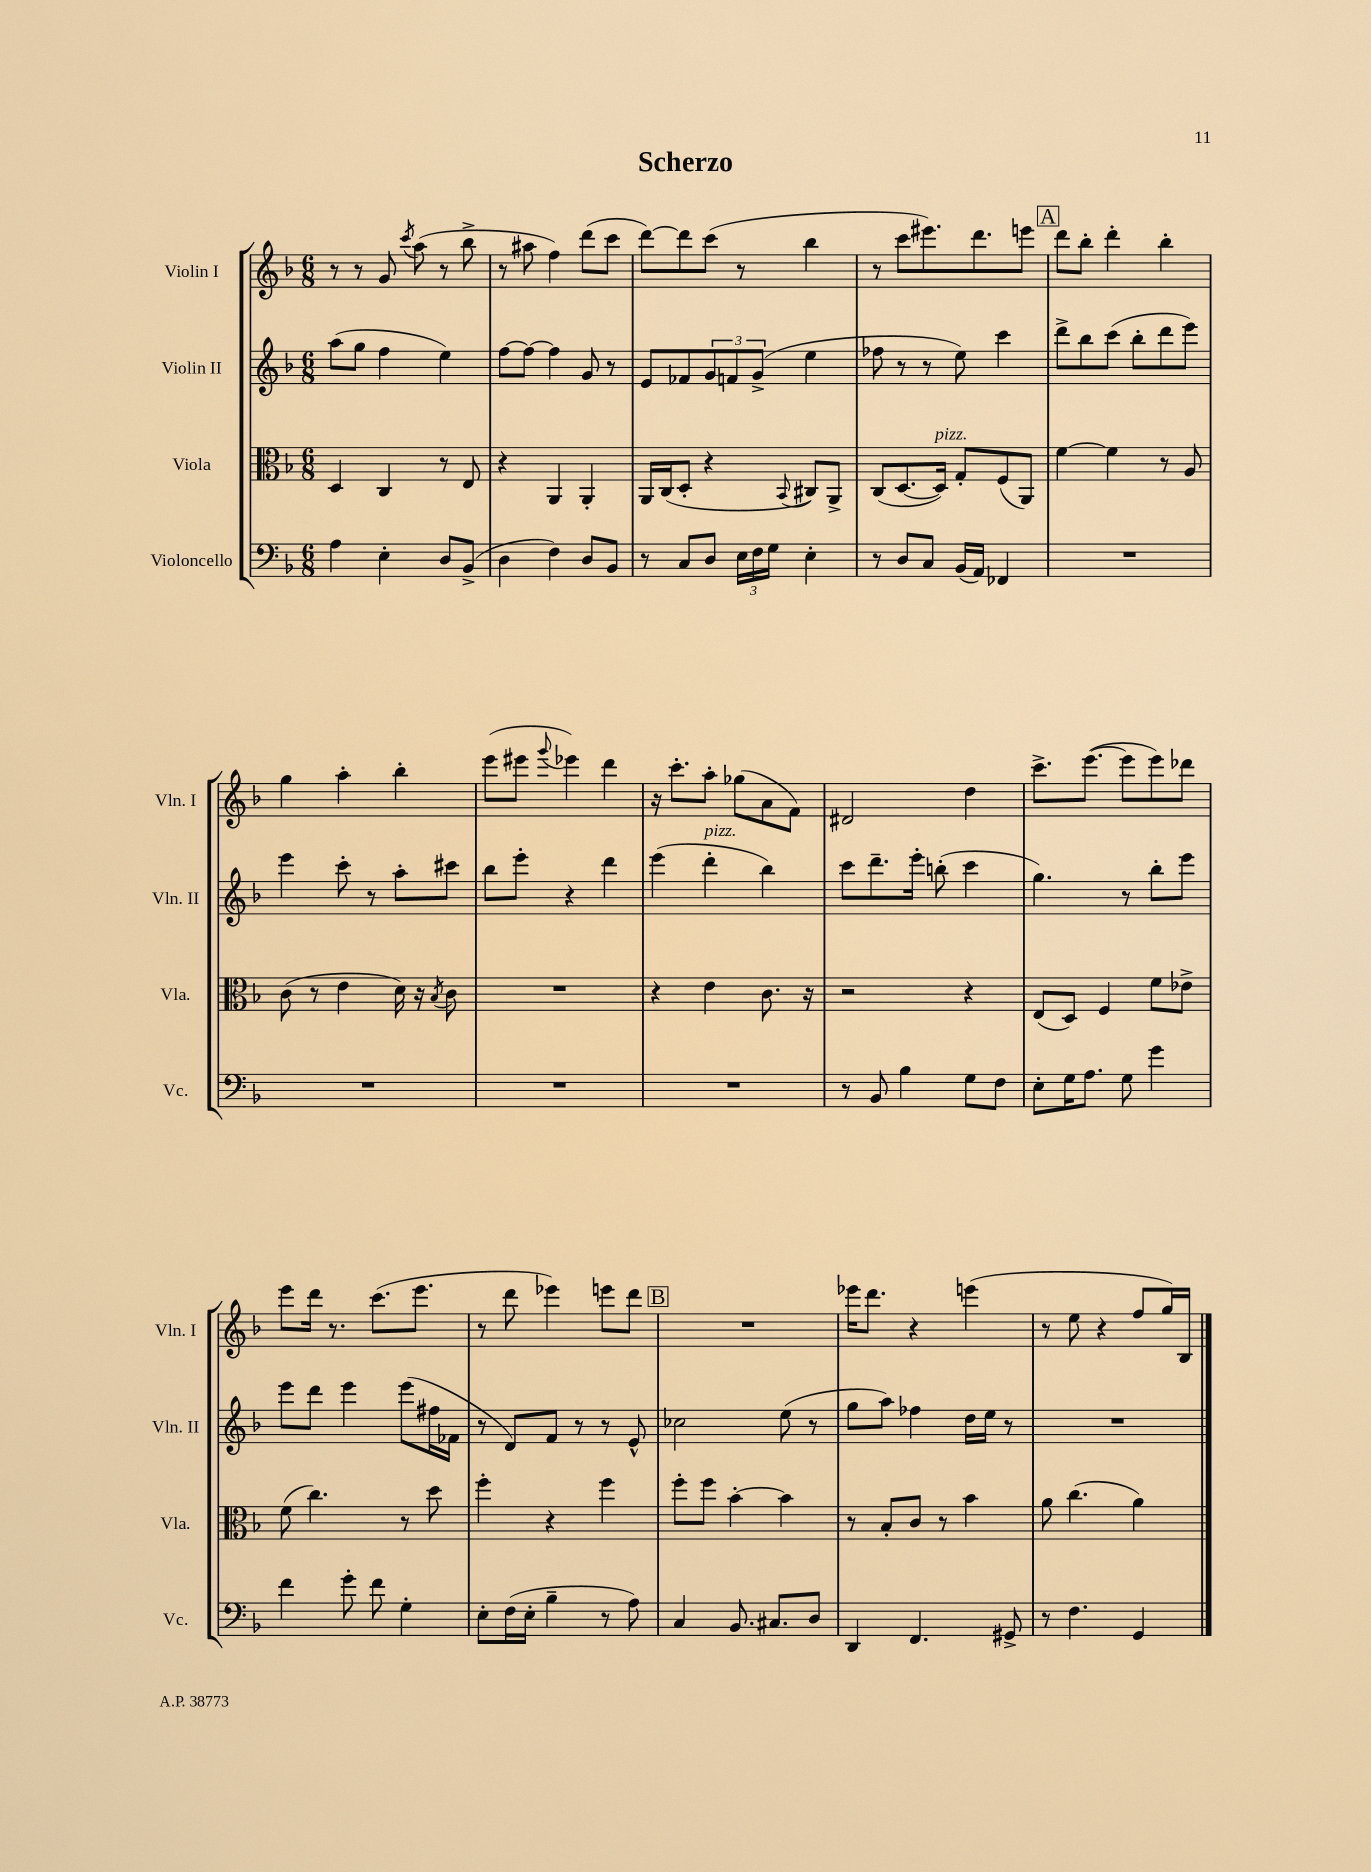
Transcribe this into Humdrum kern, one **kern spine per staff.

**kern	**kern	**kern	**kern
*staff4	*staff3	*staff2	*staff1
*clefF4	*clefC3	*clefG2	*clefG2
*k[b-]	*k[b-]	*k[b-]	*k[b-]
*M6/8	*M6/8	*M6/8	*M6/8
4A	4D	(8aa	8r
.	.	8gg	8r
4E'	4C	4ff	8g
.	.	.	8qccc
.	.	.	(8aa
8D	8r	4ee)	8r
(8BB-^	8E	.	8bb-^
=	=	=	=
4D	4r	[8ff	8r
.	.	8ff_	8aa#
4F)	4AA	4ff]	4ff)
8D	4AA'	8g	(8ddd
8BB-	.	8r	8ccc
=	=	=	=
8r	16AA	8e	[8ddd)
.	(16C	.	.
8C	8D'	8f-	8ddd]
8D	4r	12g	(8ccc
.	.	12f	.
24E	.	.	8r
24F	.	(12g^	.
24G	.	.	.
.	8qqBB-	.	.
4E'	8C#)	4ee	4bb-
.	8AA^	.	.
=	=	=	=
8r	(8C	8ff-	8r
8D	[8.D	8r	8ccc
8C	.	8r	8.eee#)
.	16D])	.	.
(16BB-	8G'	8ee)	.
16AA)	.	.	8.ddd
4FF-	(8F	4ccc	.
.	8AA)	.	8eee
=	=	=	=
2.r	[4f	8ddd^	8ddd
.	.	8bb-	8bb-'
.	4f]	(8ccc	4ddd'
.	.	8bb-'	.
.	8r	8ddd	4bb-'
.	8A	8eee)	.
=	=	=	=
2.r	(8c	4eee	4gg
.	8r	.	.
.	4e	8ccc'	4aa'
.	.	8r	.
.	16d)	8aa'	4bb-'
.	16r	.	.
.	8qB-	.	.
.	8c	8ccc#	.
=	=	=	=
2.r	2.r	8bb-	(8eee
.	.	8eee'	8eee#
.	.	.	8qqggg
.	.	4r	4eee-)
.	.	4ddd	4ddd
=	=	=	=
2.r	4r	(4eee	16r
.	.	.	8.ccc'
.	4e	4ddd'	8aa'
.	.	.	(8gg-
.	8.c	4bb-)	8a
.	.	.	8f)
.	16r	.	.
=	=	=	=
8r	2r	8ccc	2d#
8BB-	.	8.ddd~	.
4B-	.	.	.
.	.	16eee'	.
.	.	(8bb'	.
8G	4r	4ccc	4dd
8F	.	.	.
=	=	=	=
8E'	(8E	4.gg)	8.ccc^
16G	8D)	.	.
8.A	.	.	([8.eee
.	4F	.	.
8G	.	8r	8eee]
4g	8f	8bb-'	8eee)
.	8e-^	8eee	8ddd-
=	=	=	=
4f	(8f	8eee	8eee
.	4.cc)	8ddd	16ddd
.	.	.	8.r
8g'	.	4eee	.
8f	.	.	(8.ccc
4G'	8r	(8eee	.
.	.	.	8.eee
.	8dd	16ff#	.
.	.	16f-	.
=	=	=	=
8E'	4ff'	8r	8r
(16F	.	8d)	8ddd
16E'	.	.	.
4B-~	4r	8f	4eee-)
.	.	8r	.
8r	4ff	8r	8eee
8A)	.	8e^^	8ddd
=	=	=	=
4C	8ff'	2cc-	2.r
.	8ff	.	.
8.BB-	[4b-'	.	.
8.C#	.	.	.
.	4b-]	(8ee	.
8D	.	8r	.
=	=	=	=
4DD	8r	8gg	16eee-
.	.	.	8.ddd
.	8B-'	8aa)	.
4.FF	8c	4ff-	4r
.	8r	.	.
.	4b-	16dd	(4eee
.	.	16ee	.
8GG#^	.	8r	.
=	=	=	=
8r	8a	2.r	8r
4.F	(4.cc	.	8ee
.	.	.	4r
4GG	4a)	.	8ff
.	.	.	16gg)
.	.	.	16B-
==	==	==	==
*-	*-	*-	*-
